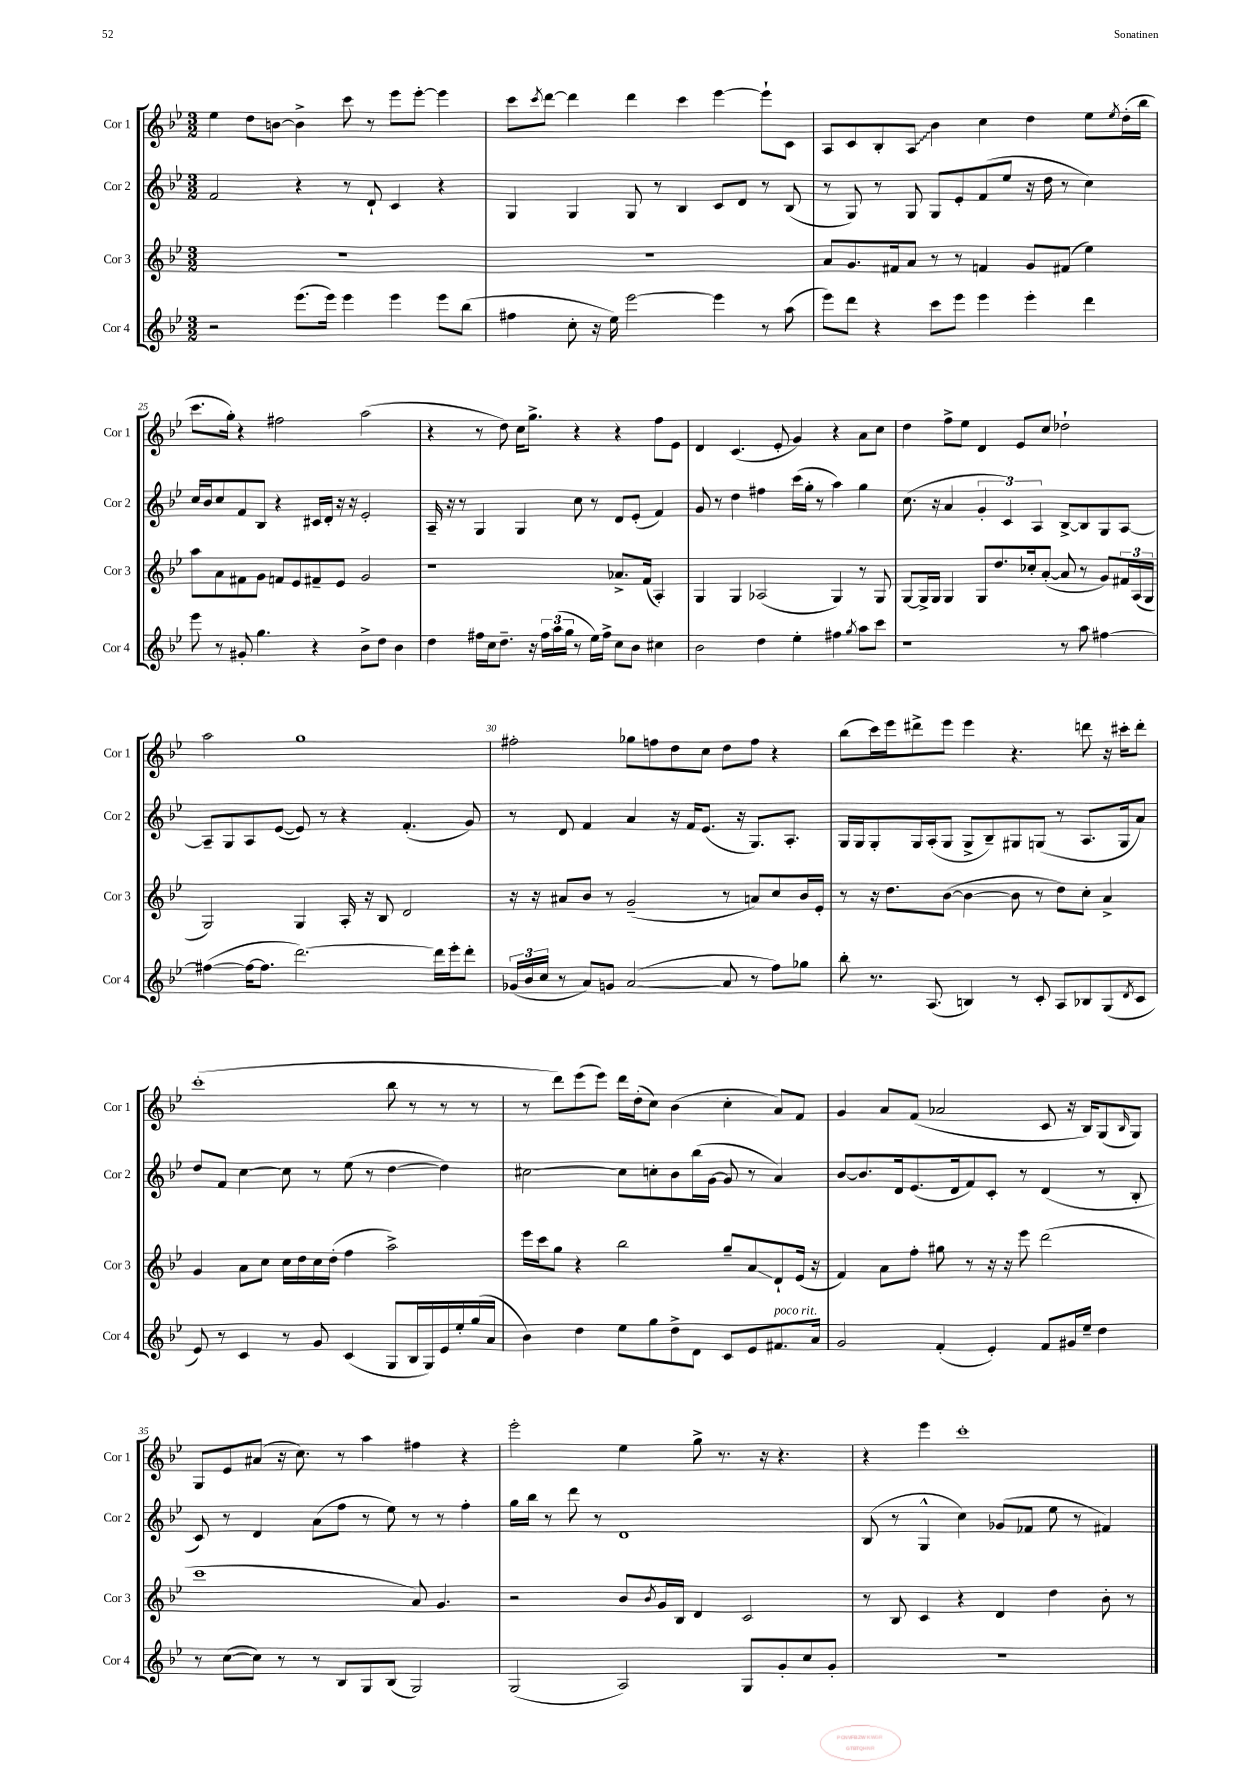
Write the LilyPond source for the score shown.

<<
\new StaffGroup <<
\new Staff = "s0" \with { instrumentName = "Cor 1" shortInstrumentName = "Cor 1" } {
    \clef treble \key bes \major \numericTimeSignature \time 3/2
    ees''4 d''8 b'8~ b'4-> c'''8 r8 ees'''8 ees'''8~-. ees'''4 |
    c'''8 \acciaccatura { c'''8 } d'''8~ d'''4 d'''4 c'''4 ees'''4~ ees'''8-! c'8 |
    a8 c'8 bes8-. \once \override Glissando.style = #'zigzag a8\glissando bes'4 c''4 d''4 ees''8 \acciaccatura { ees''8 } d''16-.( bes''16 |
    c'''8. g''16-.) r4 fis''2 a''2( |
    r4 r8 d''8) c''16 g''8.-> r4 r4 f''8 ees'8 |
    d'4 c'4.( ees'8-. g'4) r4 a'8 c''8 |
    d''4 f''8-> ees''8 d'4 ees'8 c''8 des''2-! |
    a''2 g''1 |
    fis''2-. ges''8 f''8 d''8 c''8 d''8 f''8 r4 |
    bes''8( c'''16) ees'''16 dis'''8-> ees'''8 ees'''4 r4. d'''8 r16 cis'''16-. d'''8-. |
    c'''1-.( bes''8 r8 r8 r8 |
    r8 d'''8) ees'''8( ees'''8) d'''16 d''16-.( c''8) bes'4( c''4-. a'8) f'8 |
    g'4 a'8 f'8( aes'2 c'8 r16 bes16) g8( \grace { bes16 } g8) |
    g8 ees'8 ais'8( r16 c''8.) r8 a''4 fis''4 r4 |
    ees'''2-. ees''4 g''8-> r8. r16 r4. |
    r4 ees'''4 c'''1-. \bar "|." |
}
\new Staff = "s1" \with { instrumentName = "Cor 2" shortInstrumentName = "Cor 2" } {
    \clef treble \key bes \major \numericTimeSignature \time 3/2
    f'2 r4 r8 d'8-! c'4 r4 |
    g4 g4 g8 r8 bes4 c'8 d'8 r8 bes8( |
    r8 g8) r8 g8 g8 ees'8-. f'8( ees''8 r16 d''16 r8 c''4) |
    c''16 bes'16 c''8 f'8 bes8 r4 cis'16 d'16-. r16 r16 ees'2-. |
    a16-- r16 r8 g4 g4 c''8 r8 d'8 ees'8-.( f'4) |
    g'8 r8 d''4 fis''4 c'''16( g''16-. r8 a''4) g''4 |
    c''8.( r16 a'4 \tuplet 3/2 { g'4-. c'4) a4 } bes8~-> bes8 g8 a8~ |
    a8-- g8 a8 ees'8~( ees'8) r8 r4 f'4.-.( g'8) |
    r8 d'8 f'4 a'4 r16 f'16 ees'8.( r16 g8.) a8.-. |
    g16 g16 g8-. g16 a16-.( g8 g8-> bes8--) gis8 g8( r8 a8. g16 a'8) |
    d''8 f'8 c''4~ c''8 r8 ees''8( r8 d''4~ d''4) |
    cis''2~ cis''8 c''8-. bes'8 bes''16( g'16~ g'8 r8 a'4) |
    bes'8~ bes'8. d'16 ees'8.( d'16 f'8) c'8-. r8 d'4( r8 bes8-. |
    c'8) r8 d'4 a'8( f''8 r8 ees''8) r8 r8 f''4-. |
    g''16 bes''16 r8 d'''8 r8 d'1 |
    bes8( r8 g4-^ c''4) ges'8( fes'8 ees''8 r8 fis'4) \bar "|." |
}
\new Staff = "s2" \with { instrumentName = "Cor 3" shortInstrumentName = "Cor 3" } {
    \clef treble \key bes \major \numericTimeSignature \time 3/2
    R1. |
    R1. |
    a'8 g'8. fis'16 a'8 r8 r8 f'4 g'8 fis'8( ees''4) |
    a''8 a'8 fis'8 g'8 f'8 ees'8 fis'8-- ees'8 g'2 |
    r1 aes'8.-> f'16( a4-.) |
    g4 g4 aes2( g4) r8 g8 |
    g8~ g16-> g16 g4 g8 d''8. ces''16-. a'8~-.( a'8 r8 g'8) \tuplet 3/2 { fis'16 a16( g16 } |
    g2) g4 a16-. r16 bes8 d'2 |
    r16 r16 ais'8 bes'8 r8 g'2--( r8 a'8) c''8 bes'16 ees'16-. |
    r8 r16 d''8. bes'8~( bes'4~ bes'8 r8 d''8) c''8-. a'4-> |
    g'4 a'8 c''8 c''16 d''16 c''16 d''16-.( f''4 a''2->) |
    ees'''16 c'''16 g''8 r4 bes''2 g''8-- a'8\glissando d'8-! ees'16( r16 |
    f'4) a'8 f''8-. gis''8 r8 r16 r16 ees'''8 d'''2( |
    c'''1 a'8) g'4. |
    r2 bes'8 \acciaccatura { bes'8 } g'16 bes16 d'4 c'2 |
    r8 bes8 c'4 r4 d'4 d''4 bes'8-. r8 \bar "|." |
}
\new Staff = "s3" \with { instrumentName = "Cor 4" shortInstrumentName = "Cor 4" } {
    \clef treble \key bes \major \numericTimeSignature \time 3/2
    r2 ees'''8.( ees'''16) ees'''4 ees'''4 ees'''8 bes''8( |
    fis''4 c''8-. r16 ees''16) ees'''2~ ees'''4 r8 a''8( |
    ees'''8) d'''8 r4 c'''8 ees'''8 ees'''4 ees'''4-. d'''4 |
    ees'''8 r8 gis'8-. g''4. r4 bes'8-> d''8 bes'4 |
    d''4 fis''16 c''16 d''8.-- r16 \tuplet 3/2 { fis''16 a''16( g''16 } r8 ees''16) fis''16-> c''8 bes'8 cis''4 |
    bes'2 d''4 ees''4-. fis''4 \acciaccatura { g''8 } a''8 c'''8 |
    r1 r8 a''8 fis''4~ |
    fis''4~( fis''16~ fis''8. d'''2.~) d'''16 ees'''16-. d'''8-. |
    \tuplet 3/2 { ges'16( bes'16 c''16 } r8 a'8) g'8 a'2~( a'8 r8 f''8) ges''8 |
    bes''8-. r8. a8.( b4) r8 c'8-. a8 bes8 g8( \acciaccatura { d'8 } c'8 |
    ees'8) r8 c'4 r8 g'8 c'4( g8 bes16 g16) ees'16 ees''16-. g''16( a'16 |
    bes'4) d''4 ees''8 g''8 d''8-> d'8 c'8 ees'8 fis'8.^\markup { \italic "poco rit." } a'16 |
    g'2 f'4-.( ees'4-.) f'8 gis'16 ees''16-- d''4 |
    r8 c''8~( c''8) r8 r8 bes8 g8 bes8( g2) |
    g2( a2) g8 g'8-. c''8 g'8-. |
    R1. \bar "|." |
}
>>
>>
\layout { \context { \Score currentBarNumber = #22 \override BarNumber.break-visibility = ##(#f #t #t) barNumberVisibility = #(every-nth-bar-number-visible 5) } }
